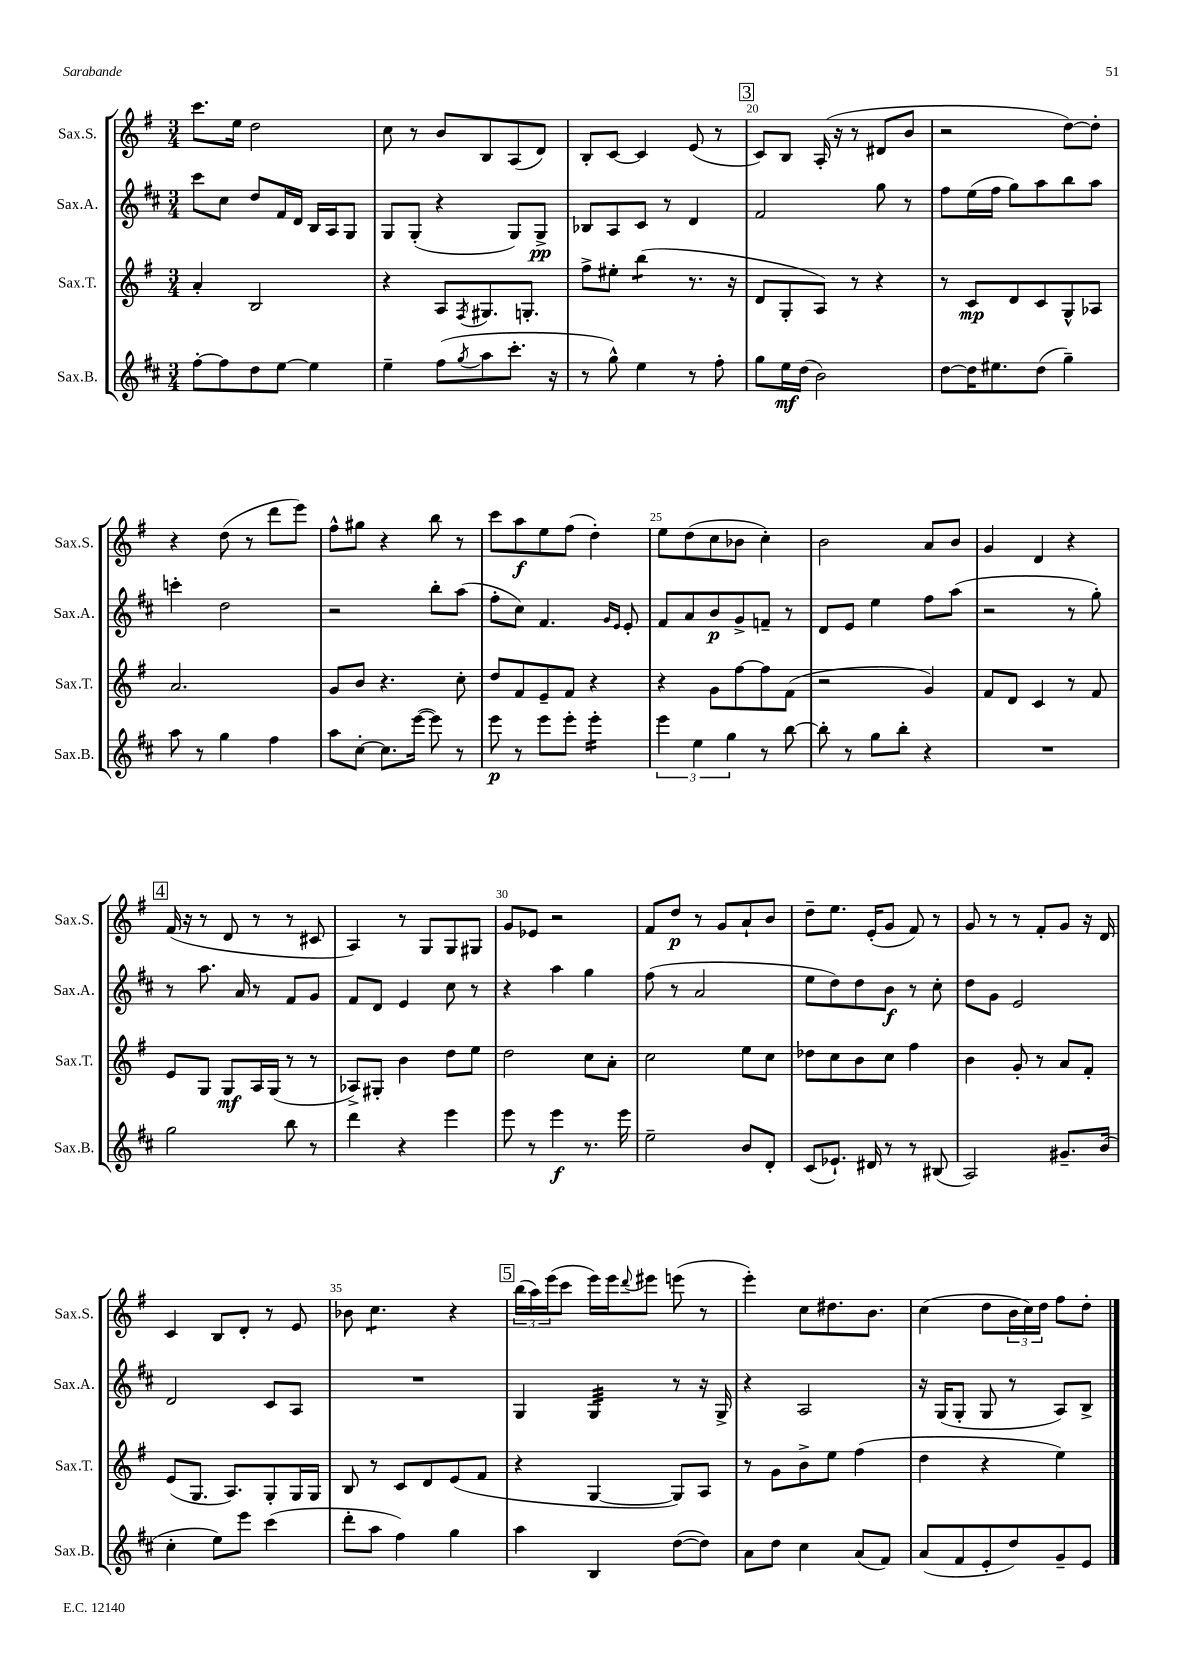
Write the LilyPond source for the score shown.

<<
\new StaffGroup <<
\new Staff = "s0" \with { instrumentName = "Sax.S." shortInstrumentName = "Sax.S." } {
    \clef treble \key g \major \numericTimeSignature \time 3/4
    c'''8. e''16 d''2 |
    c''8 r8 b'8 b8 a8( d'8) |
    b8-. c'8~ c'4 e'8( r8 |
    \mark \markup { \box "3" } c'8) b8 a16-.( r16 r8 dis'8 b'8 |
    r2 d''8~) d''8-. |
    r4 d''8( r8 d'''8 e'''8) |
    fis''8-^ gis''8 r4 b''8 r8 |
    c'''8 a''8\f e''8 fis''8( d''4-.) |
    e''8 d''8( c''8 bes'8 c''4-.) |
    b'2 a'8 b'8 |
    g'4 d'4 r4 |
    \mark \markup { \box "4" } fis'16( r16 r8 d'8 r8 r8 cis'8 |
    a4) r8 g8 g8 gis8 |
    g'8 ees'8 r2 |
    fis'8 d''8\p r8 g'8 a'8-! b'8 |
    d''8-- e''8. e'16-.( g'8 fis'8) r8 |
    g'8 r8 r8 fis'8-. g'8 r16 d'16 |
    c'4 b8 d'8-. r8 e'8 |
    bes'8 c''4.:8 r4 |
    \mark \markup { \box "5" } \tuplet 3/2 { b''16( a''16) e'''16( } c'''8 e'''16) e'''16 \appoggiatura { d'''8 } eis'''8 e'''8( r8 |
    e'''4-.) c''8 dis''8. b'8. |
    c''4( d''8 \tuplet 3/2 { b'16 c''16) d''16 } fis''8 d''8-. \bar "|." |
}
\new Staff = "s1" \with { instrumentName = "Sax.A." shortInstrumentName = "Sax.A." } {
    \clef treble \key d \major \numericTimeSignature \time 3/4
    cis'''8 cis''8 d''8 fis'16 d'16 b16 a16 g8 |
    g8 g8-.( r4 g8) g8->\pp |
    bes8 a8 cis'8 r8 d'4 |
    \mark \markup { \box "3" } fis'2 g''8 r8 |
    fis''8 e''16( fis''16 g''8) a''8 b''8 a''8 |
    c'''4-. d''2 |
    r2 b''8-. a''8( |
    fis''8-. cis''8) fis'4. \grace { g'16 e'16 } e'8-. |
    fis'8 a'8 b'8\p g'8-> f'8-- r8 |
    d'8 e'8 e''4 fis''8 a''8( |
    r2 r8 g''8-.) |
    \mark \markup { \box "4" } r8 a''8. a'16 r8 fis'8 g'8 |
    fis'8 d'8 e'4 cis''8 r8 |
    r4 a''4 g''4 |
    fis''8( r8 a'2 |
    e''8 d''8) d''8 b'8\f r8 cis''8-. |
    d''8 g'8 e'2 |
    d'2 cis'8 a8 |
    R2. |
    \mark \markup { \box "5" } g4 g4:32 r8 r16 g16-> |
    r4 a2 |
    r16 g16( g8-. g8 r8 a8) b8-> \bar "|." |
}
\new Staff = "s2" \with { instrumentName = "Sax.T." shortInstrumentName = "Sax.T." } {
    \clef treble \key g \major \numericTimeSignature \time 3/4
    a'4-. b2 |
    r4 a8 \acciaccatura { fis8 } gis8. g8.-. |
    fis''8-> eis''8-. b''4:8( r8. r16 |
    \mark \markup { \box "3" } d'8 g8-. a8) r8 r4 |
    r8 c'8\mp d'8 c'8 g8-^ aes8 |
    a'2. |
    g'8 b'8 r4. c''8-. |
    d''8 fis'8 e'8-- fis'8 r4 |
    r4 g'8 fis''8~ fis''8 fis'8( |
    r2 g'4) |
    fis'8 d'8 c'4 r8 fis'8 |
    \mark \markup { \box "4" } e'8 g8 g8\mf a16 g16( r8 r8 |
    aes8->) gis8-. b'4 d''8 e''8 |
    d''2 c''8 a'8-. |
    c''2 e''8 c''8 |
    des''8 c''8 b'8 c''8 fis''4 |
    b'4 g'8-. r8 a'8 fis'8-. |
    e'8( g8. a8.) g8-. g16 g16 |
    b8 r8 c'8 d'8 e'8( fis'8 |
    \mark \markup { \box "5" } r4 g4~ g8) a8 |
    r8 g'8 b'8-> e''8 fis''4( |
    d''4 r4 e''4) \bar "|." |
}
\new Staff = "s3" \with { instrumentName = "Sax.B." shortInstrumentName = "Sax.B." } {
    \clef treble \key d \major \numericTimeSignature \time 3/4
    fis''8~-. fis''8 d''8 e''8~ e''4 |
    e''4-- fis''8( \acciaccatura { g''8 } a''8 cis'''8.-. r16 |
    r8 g''8-^) e''4 r8 fis''8-. |
    \mark \markup { \box "3" } g''8 e''16\mf d''16( b'2) |
    d''8~ d''16 eis''8. d''8( g''4--) |
    a''8 r8 g''4 fis''4 |
    a''8 cis''8~-. cis''8. e'''16~( e'''8) r8 |
    e'''8\p r8 e'''8 e'''8-. e'''4:16-. |
    \tuplet 3/2 { e'''4 e''4 g''4 } r8 b''8~ |
    b''8-. r8 g''8 b''8-. r4 |
    R2. |
    \mark \markup { \box "4" } g''2 b''8 r8 |
    d'''4 r4 e'''4 |
    e'''8 r8 e'''4\f r8. e'''16 |
    e''2-- b'8 d'8-. |
    cis'8( ees'8.-!) dis'16 r8 r8 bis8( |
    a2) gis'8.-- b'16( |
    cis''4-. e''8) e'''8 cis'''4( |
    d'''8-. a''8 fis''4) g''4 |
    \mark \markup { \box "5" } a''4 b4 d''8~( d''8) |
    a'8 d''8 cis''4 a'8( fis'8) |
    a'8( fis'8 e'8-. d''8) g'8-- e'8 \bar "|." |
}
>>
>>
\layout { \context { \Score currentBarNumber = #17 \override BarNumber.break-visibility = ##(#f #t #t) barNumberVisibility = #(every-nth-bar-number-visible 5) } }
